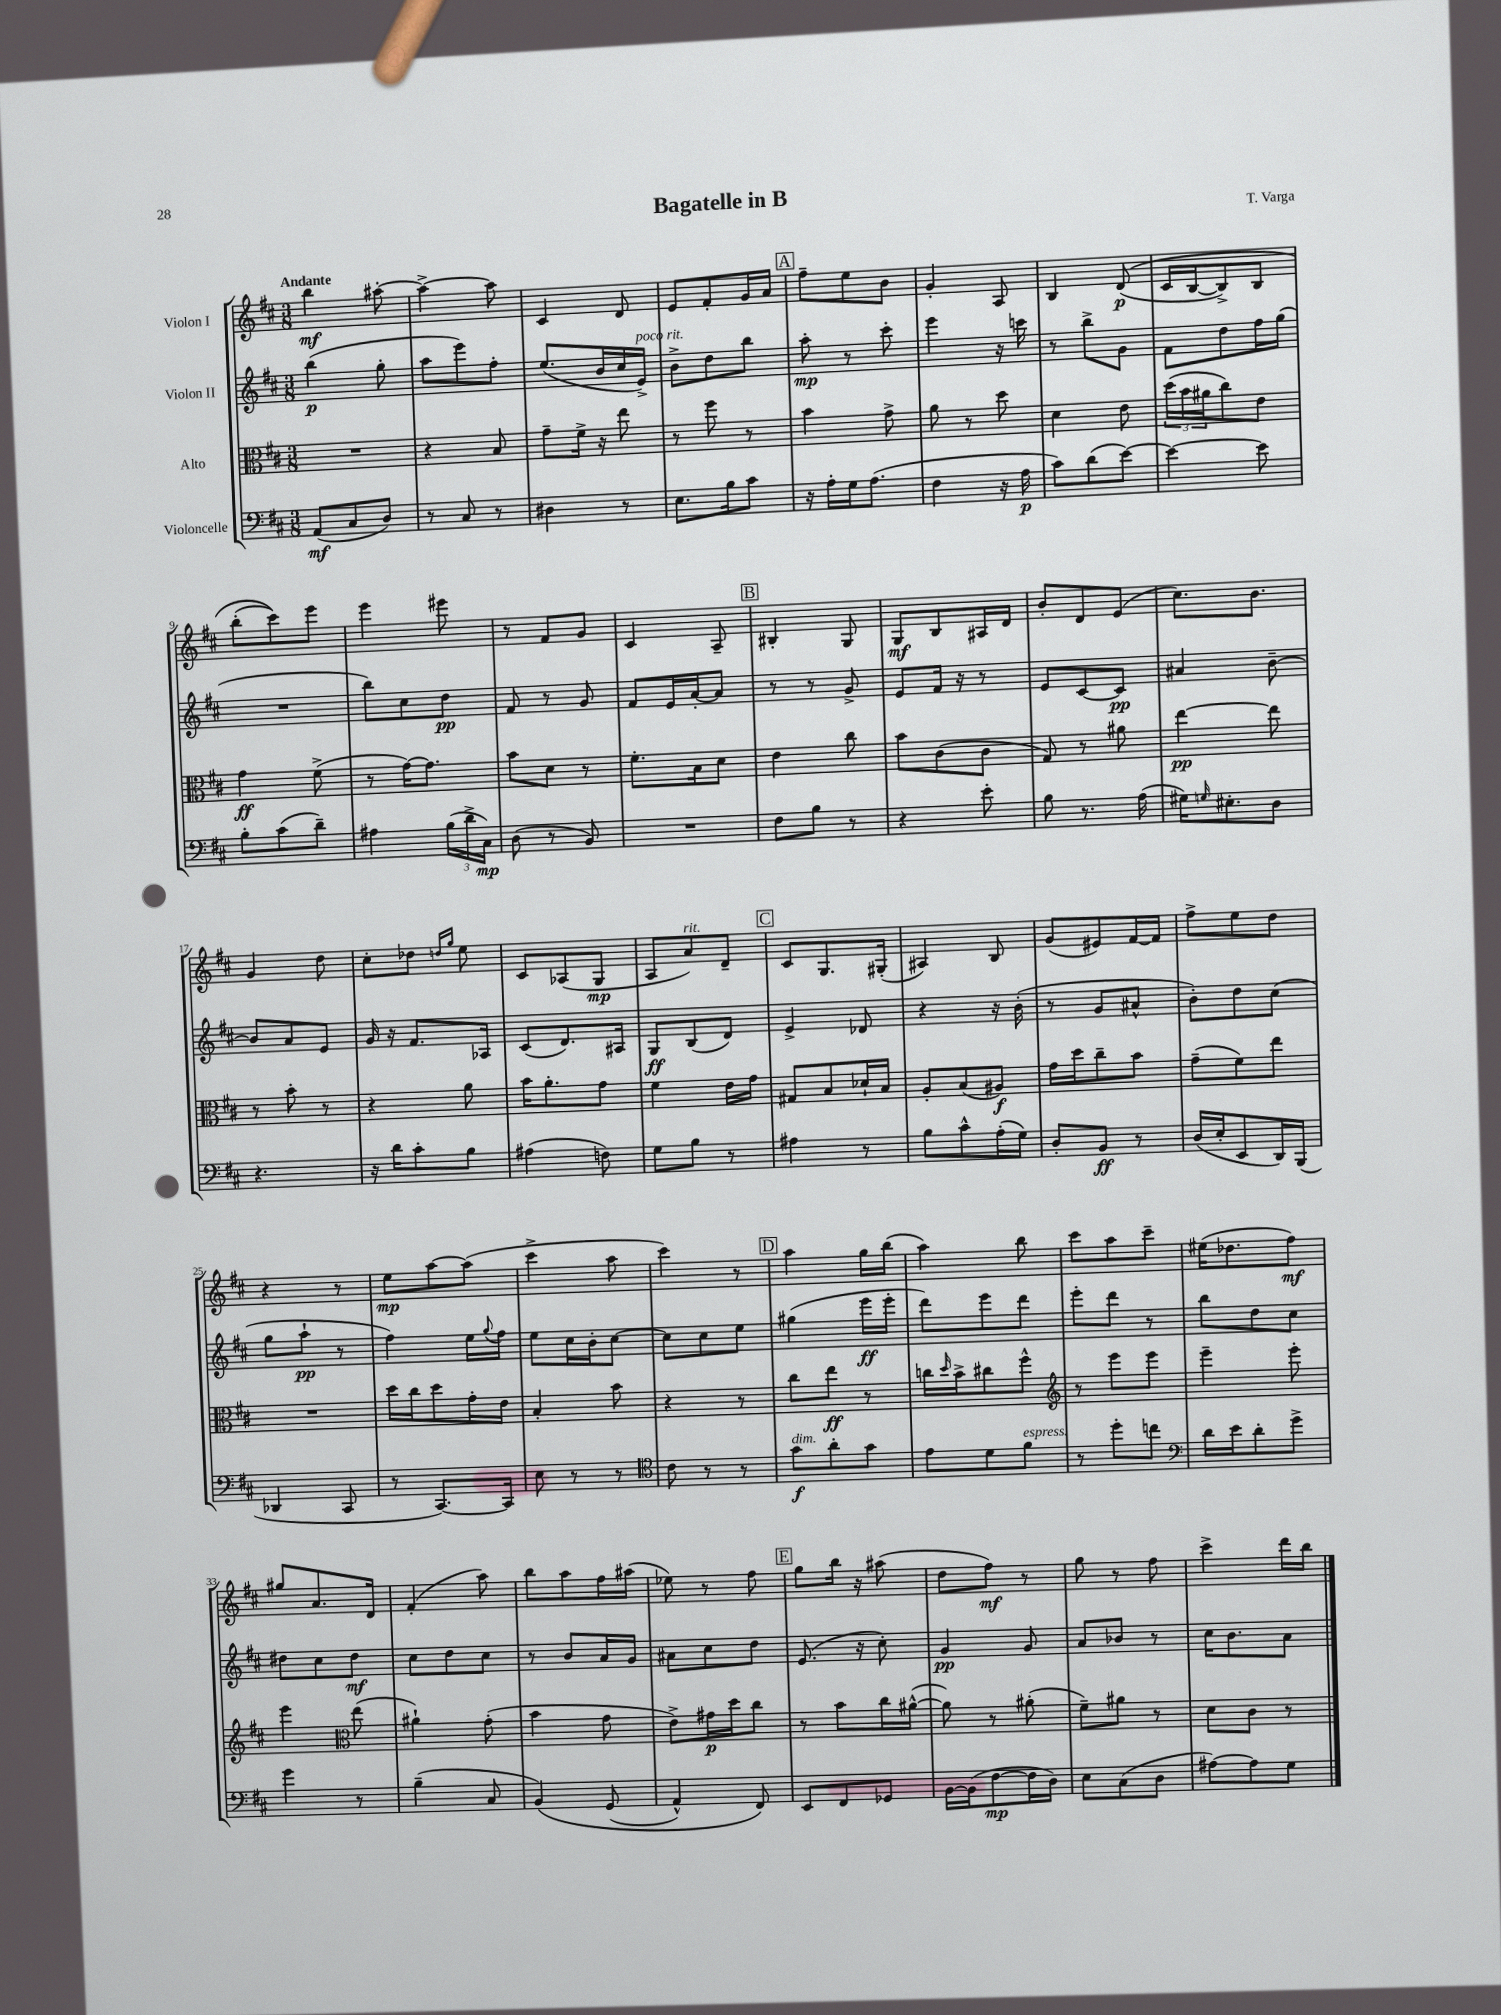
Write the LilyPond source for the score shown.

\header { title = "Bagatelle in B" composer = "T. Varga" }
<<
\new StaffGroup <<
\new Staff = "s0" \with { instrumentName = "Violon I" } {
    \clef treble \key d \major \numericTimeSignature \time 3/8 \tempo "Andante"
    b''4\mf ais''8~-. |
    ais''4~-> ais''8 |
    cis'4 d'8 |
    e'8 fis'8-. g'16 a'16 |
    \mark \markup { \box "A" } fis''8-- e''8 b'8 |
    g'4-. a8 |
    b4 d'8\p(\( |
    cis'16 b16~ b8->) b8 |
    b''8-.( cis'''8)\) e'''8 |
    e'''4 eis'''8 |
    r8 fis'8 g'8 |
    cis'4 a8-- |
    \mark \markup { \box "B" } bis4-. g8 |
    g8\mf b8 ais16 d'16 |
    b'8-. d'8 e'8( |
    cis''8.) b'8. |
    g'4 d''8 |
    cis''8-. des''8 \grace { d''16 g''16 } e''8 |
    cis'8 aes8( g8\mp |
    a8 a'8^\markup { \italic "rit." }) d'8-- |
    \mark \markup { \box "C" } cis'8 g8. gis16-.( |
    ais4) b8 |
    g'8( eis'8) fis'16~ fis'16 |
    fis''8-> e''8 d''8 |
    r4 r8 |
    e''8\mp a''8~ a''8( |
    cis'''4-> a''8 |
    cis'''4) r8 |
    \mark \markup { \box "D" } a''4 g''16 b''16( |
    a''4) b''8 |
    cis'''8 a''8 cis'''8-- |
    eis''16( des''8. fis''8\mf) |
    gis''8 a'8. d'16 |
    fis'4-.( a''8) |
    b''8 a''8 fis''16 ais''16( |
    ees''8) r8 fis''8 |
    \mark \markup { \box "E" } g''8 b''16 r16 ais''8( |
    d''8 fis''8\mf) r8 |
    g''8 r8 fis''8 |
    cis'''4-> d'''16 b''16 \bar "|." |
}
\new Staff = "s1" \with { instrumentName = "Violon II" } {
    \clef treble \key d \major \numericTimeSignature \time 3/8
    b''4\p( g''8-. |
    a''8 e'''8) fis''8-. |
    e''8.( b'16 cis''16 e'16->^\markup { \italic "poco rit." }) |
    b'8-> d''8 b''8 |
    \mark \markup { \box "A" } a''8-.\mp r8 cis'''8-. |
    e'''4 r16 c'''16 |
    r8 b''8-> g'8 |
    fis'8 d''8 fis''16 g''16( |
    R4. |
    b''8) cis''8 d''8\pp |
    fis'8 r8 g'8 |
    fis'8 e'16 a'16~-. a'8 |
    \mark \markup { \box "B" } r8 r8 g'8-> |
    e'8 fis'16 r16 r8 |
    e'8 cis'8~ cis'8\pp |
    ais'4 b'8~-- |
    b'8 a'8 e'8 |
    g'16 r16 fis'8. aes16 |
    cis'8( d'8.) ais16 |
    g8\ff b8( d'8) |
    \mark \markup { \box "C" } e'4-> des'8 |
    r4 r16 b'16-.( |
    r8 g'8 ais'8-^ |
    b'8-.) d''8 cis''8( |
    g''8 a''8-!\pp r8 |
    fis''4) e''16 \appoggiatura { g''8 } fis''16 |
    e''8 cis''16 b'16-. cis''8~ |
    cis''8 cis''8 e''8 |
    \mark \markup { \box "D" } gis''4( e'''16\ff e'''16-. |
    d'''8) e'''8 d'''8 |
    e'''8-. d'''8 r8 |
    b''8 d''8 cis''8 |
    dis''8 cis''8 dis''8\mf |
    cis''8 d''8 cis''8 |
    r8 b'8 a'16 g'16 |
    ais'8 cis''8 d''8 |
    \mark \markup { \box "E" } e'8.( r16 cis''8-.) |
    g'4\pp g'8 |
    a'8 bes'8 r8 |
    cis''16 b'8. a'8 \bar "|." |
}
\new Staff = "s2" \with { instrumentName = "Alto" } {
    \clef alto \key d \major \numericTimeSignature \time 3/8
    R4. |
    r4 b8 |
    g'8-- fis'16-> r16 e''8 |
    r8 fis''8 r8 |
    \mark \markup { \box "A" } b'4 g'8-> |
    a'8 r8 d''8 |
    d'4 e'8 |
    \tuplet 3/2 { d''16( b'16 ais'16 } cis''8) e'8 |
    g'4\ff fis'8->( |
    r8 g'16~) g'8. |
    b'8 d'8 r8 |
    fis'8.-. b16 d'8 |
    \mark \markup { \box "B" } e'4 cis''8 |
    b'8 cis'8( cis'8 |
    g8) r8 ais'8 |
    e''4~\pp e''8 |
    r8 b'8-. r8 |
    r4 a'8 |
    b'16 a'8.-. g'8 |
    fis'4 e'16 g'16 |
    \mark \markup { \box "C" } gis8 b8 des'16-! b16 |
    a8-. b8( ais8\f) |
    g'16 d''16 cis''8-- b'8 |
    g'8--( fis'8) e''8 |
    R4. |
    d''16 cis''16 d''8 g'16-. e'16 |
    b4-. b'8 |
    r4 r8 |
    \mark \markup { \box "D" } cis''8 e''8\ff r8 |
    c''16 \grace { d''16 } b'16-> cis''8 fis''8-^ |
    \clef treble r8 e'''8 e'''8 |
    e'''4-- e'''8-. |
    e'''4 \clef alto e''8( |
    ais'4-!) g'8-.( |
    b'4 g'8 |
    e'8->) gis'16\p d''16 cis''8 |
    \mark \markup { \box "E" } r8 b'8 cis''16 ais'16~-^( |
    ais'8) r8 ais'8-.( |
    fis'8--) ais'8 r8 |
    d'8 cis'8 r8 \bar "|." |
}
\new Staff = "s3" \with { instrumentName = "Violoncelle" } {
    \clef bass \key d \major \numericTimeSignature \time 3/8
    a,8\mf( cis8 d8) |
    r8 cis8 r8 |
    dis4 r8 |
    e8. b16 cis'8 |
    \mark \markup { \box "A" } r16 a16-. g16 a8.( |
    fis4 r16 a16\p |
    cis'8) d'8( e'8~) |
    e'4~ e'8 |
    b8-. cis'8( d'8--) |
    ais4 \tuplet 3/2 { b16( d'16-> cis16\mp) } |
    d8( r8 b,8) |
    R4. |
    \mark \markup { \box "B" } fis8 b8 r8 |
    r4 e'8-. |
    b8 r8. a16( |
    gis16) \grace { g16 } eis8.-. d8 |
    r4. |
    r16 d'16 cis'8-. b8 |
    ais4( f8) |
    g8 b8 r8 |
    \mark \markup { \box "C" } ais4 r8 |
    b8 cis'8-^ a16-.( g16) |
    d8-. b,8\ff r8 |
    d16( e16-. e,8 d,16) b,,16( |
    des,4 cis,8 |
    r8 cis,8.~) cis,16 |
    e8 r8 r8 |
    \clef tenor cis'8 r8 r8 |
    \mark \markup { \box "D" } g'8\f^\markup { \italic "dim." } a'8-. g'8 |
    e'8 d'8 fis'8^\markup { \italic "espress." } |
    r8 d''8-. c''8 |
    \clef bass d'16 e'16 d'8-. g'8-> |
    g'4 r8 |
    b4--( cis8 |
    b,4)\( g,8( |
    a,4-^) fis,8\) |
    \mark \markup { \box "E" } e,8 fis,8 ges,8 |
    b,16~ b,16( fis8~\mp fis16 d16) |
    e8 cis8( d8 |
    ais8~) ais8 g8 \bar "|." |
}
>>
>>
